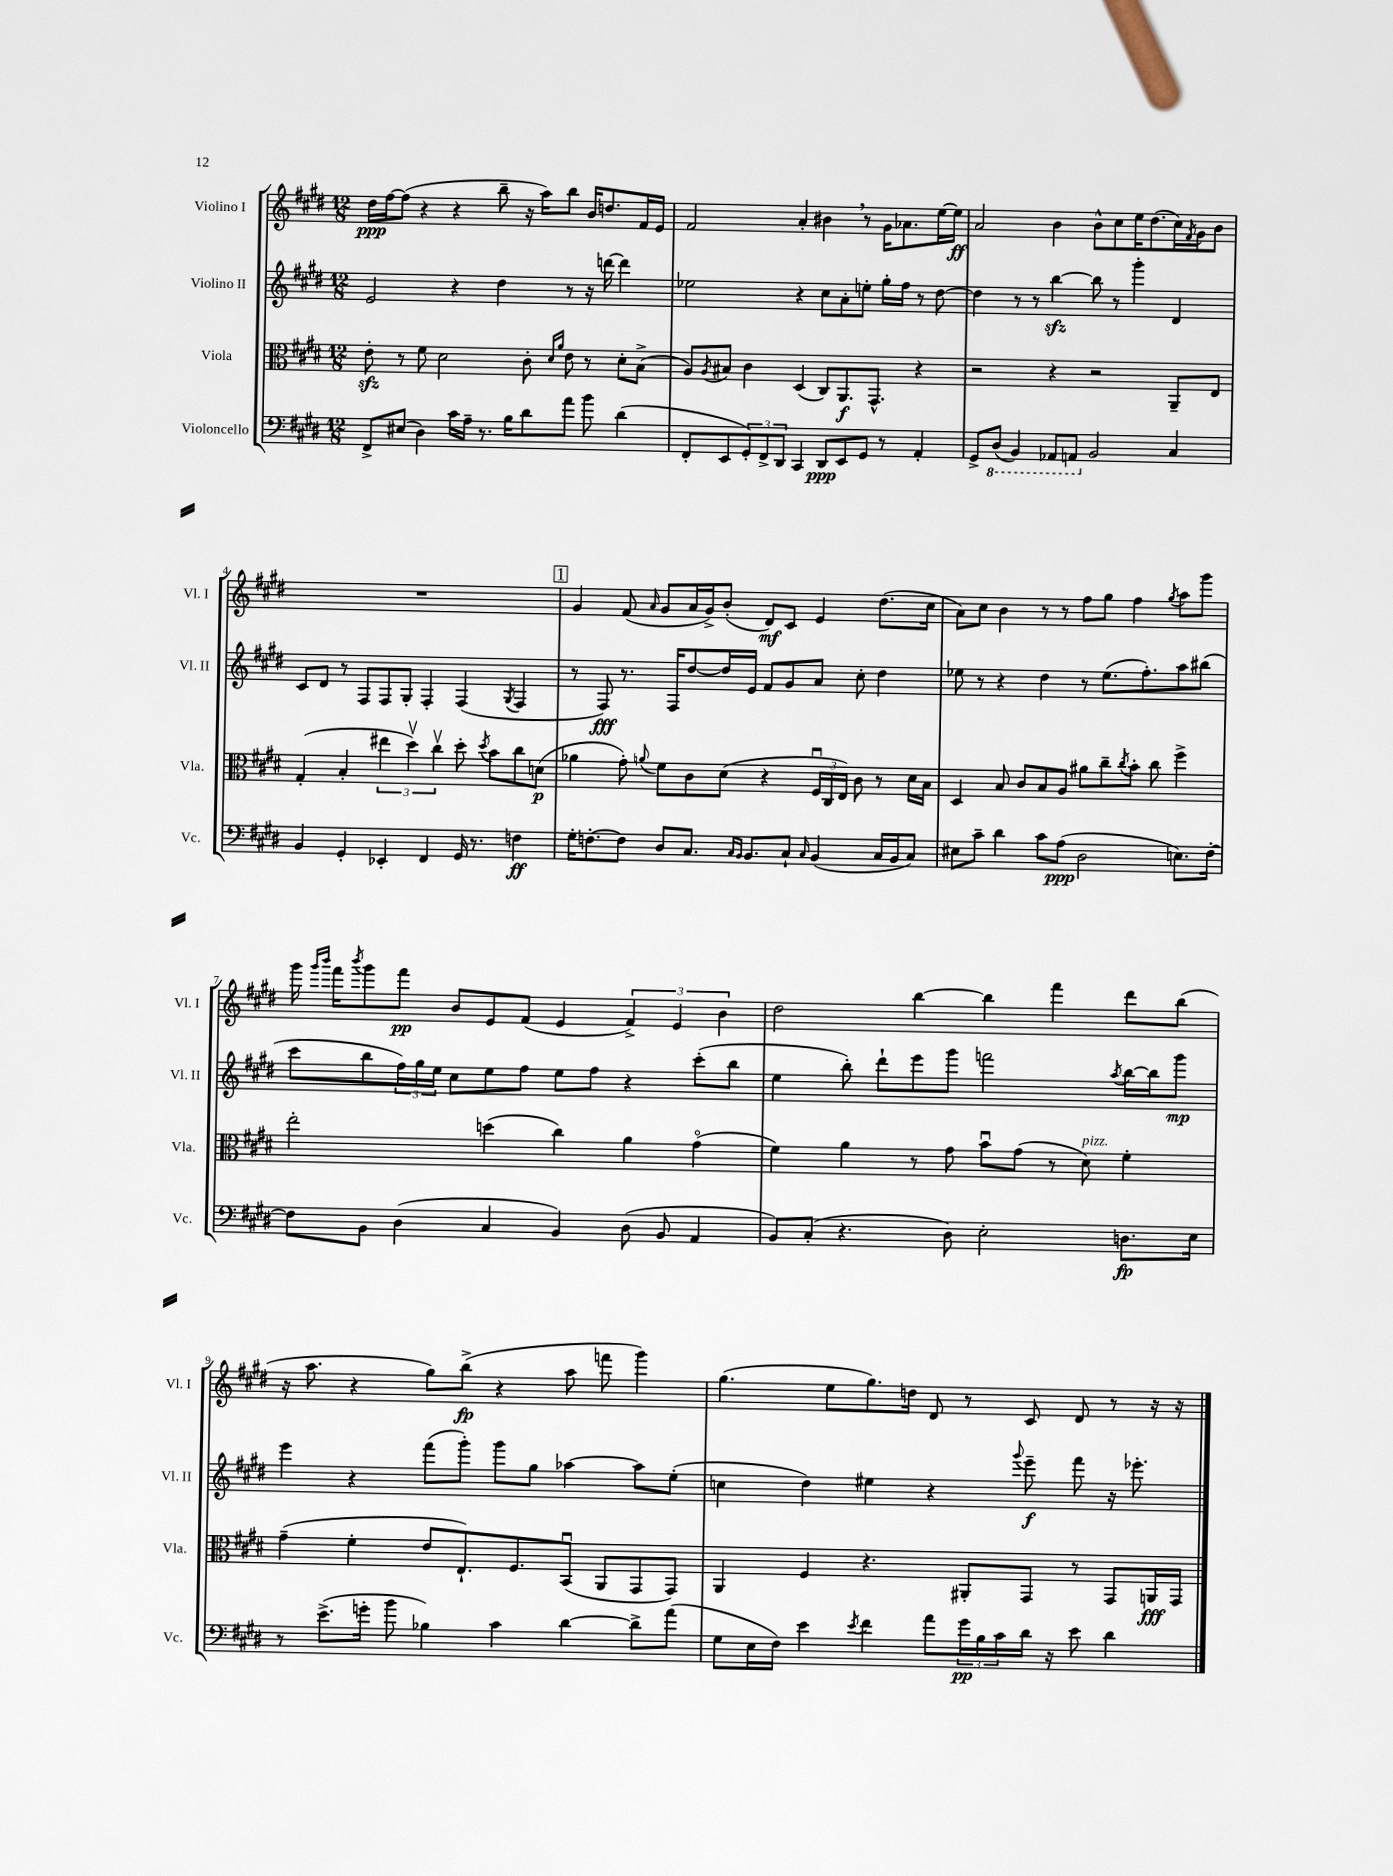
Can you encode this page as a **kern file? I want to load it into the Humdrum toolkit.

**kern	**kern	**kern	**kern
*staff4	*staff3	*staff2	*staff1
*clefF4	*clefC3	*clefG2	*clefG2
*k[f#c#g#d#]	*k[f#c#g#d#]	*k[f#c#g#d#]	*k[f#c#g#d#]
*M12/8	*M12/8	*M12/8	*M12/8
8FF#^	8e'	2e	16dd#
.	.	.	[16ff#
(8E#	8r	.	(8ff#]
4D#)	8f#	.	4r
.	2d#	.	.
16c#	.	4r	4r
16A~	.	.	.
8.r	.	.	.
.	.	4dd#	8bb~
16B	.	.	.
8d#	8c#'	.	16r
.	.	.	16aa)
.	16qqd#	.	.
.	16qqa	.	.
8a	8e	8r	8bb
8b	8r	16r	16b
.	.	[16ddd	8.dd
(4d#	8d#'	4ddd]	.
.	(8B^	.	16f#
.	.	.	16e
=	=	=	=
8FF#'	8A)	2ee-	2f#
.	8qA	.	.
8EE	8B#	.	.
12GG#')	4c#	.	.
12FF#^	.	.	.
12DD#	.	.	.
4CC#	(4D#	4r	4a'
8DD#	8C#)	8cc#	4b#
8EE	8.AA	8a'	.
8GG#	.	8ee'	8r
.	8.GG#^^	.	.
8r	.	16gg#'	16g#
.	.	16ff#	8.a-
4AA'	4r	8r	.
.	.	[8dd#	[16ee
.	.	.	16ee]
=	=	=	=
8GG#^	2r	4dd#]	2a
(8DD#	.	.	.
4BBB)	.	8r	.
.	.	8r	.
8AAA-	4r	[4bb	4b
8AAA	.	.	.
2BB	2r	8bb]	8b^^
.	.	8r	8cc#
.	.	4ggg#'	16ee
.	.	.	(8.dd#
4C#	8AA~	4d#	16cc#)
.	.	.	8qf#
.	.	.	16g#
.	8E	.	8b
=	=	=	=
4BB	(4G#'	8c#	1.r
.	.	8d#	.
4GG#'	4B'	8r	.
.	.	8F#	.
4EE-'	6ee#	8F#	.
.	.	8G#'	.
.	6dd#v)	.	.
4FF#	.	4F#'	.
.	6cc#v	.	.
16GG#	8dd#'	(4F#	.
8.r	.	.	.
.	8qdd#	.	.
.	8b	.	.
.	.	8qG#	.
4F	8cc#	4F#	.
.	(8d	.	.
=	=	=	=
16G#'	4a-	8r	4g#
[8.F'	.	.	.
.	.	8F#)	.
8F]	8g#')	8.r	(8f#
.	8qqa	.	16qqa
8D#	8f#	.	8g#
.	.	16F#	.
8.C#	8c#	[8dd#	16a
.	.	.	16g#^)
.	(8d#	16dd#]	(8b'
16qqC#	.	.	.
16qqBB	.	.	.
8.BB	.	16e	.
.	4r	8f#	8d#)
8C#`	.	8g#	8c#
16qqC#	.	.	.
(4BB	24F#u	8a	4e
.	24C#	.	.
.	24E)	.	.
.	8c#	8cc#'	.
16C#	8r	4dd#	(8.dd#
16BB	.	.	.
8C#)	16d#	.	.
.	16B	.	16cc#
=	=	=	=
8E#	4D#	8ee-	8a)
8c#~	.	8r	8cc#
4d#	8B	4r	4b
.	8c#	.	.
8c#	8B	4dd#	8r
(8A	8A	.	8r
2D#	8a#	8r	8ff#
.	8cc#~	(8.ee-	8gg#
.	8qcc#	.	.
.	8b'	.	4ff#
.	.	8.ff#')	.
.	8cc#	.	.
.	.	.	8qgg#
8.E)	4ff#^	8aa	8aa
.	.	(8bb#	8ggg#
[16F#'	.	.	.
=	=	=	=
8F#]	2ee'	8ccc#	16ggg#
.	.	.	16qqggg#
.	.	.	16qqbbb
.	.	.	16fff#
.	.	.	8qbbb
8BB	.	8bb	8ggg#
(4D#	.	24ff#)	8fff#
.	.	24gg#	.
.	.	24ee	.
.	.	8cc#	8b
4C#	(4dd	8ee	8e
.	.	8ff#	(8f#
4BB)	4cc#)	8ee	4e
.	.	8ff#	.
(8D#	4a	4r	6f#^)
8BB	.	.	.
.	.	.	6e
4AA	(4g#o	(8ccc#'	.
.	.	.	6b
.	.	8bb	.
=	=	=	=
8BB)	4f#)	4ee	2dd#
(8C#'	.	.	.
4.r	4a	8bb')	.
.	.	8ddd#`	.
.	8r	8eee	[4bb
8D#)	8g#	8ggg#	.
2E'	8bu	2fff	4bb]
.	(8g#	.	.
.	8r	.	4fff#
.	8d#)	.	.
.	.	8qaa	.
8.D	4f#'	[16bb	8ddd#
.	.	16bb]	.
.	.	8ggg#	(8bb
16E	.	.	.
=	=	=	=
8r	(4g#~	4eee	16r
.	.	.	8.aa
(8.e^	.	.	.
.	4f#'	4r	4r
16g'	.	.	.
8b	.	.	.
4B-)	8e	(8fff#	8gg#)
.	8.E`)	8ggg#')	(8bb^
4c#	.	8ggg#	4r
.	8.F#	.	.
.	.	8gg#	.
[4d#	(8BBu	[4aa-	8aa
.	8AA	.	8fff
8d#^]	8GG#	8aa-]	4ggg#)
(8a	8GG#)	(8ee'	.
=	=	=	=
8G#	4AA	4cc	(4.gg#
16E	.	.	.
16F#)	.	.	.
4e	4F#	4dd#)	.
.	.	.	8ee
8qe	.	.	.
4f#	4.r	4ee#	8.gg#)
.	.	.	16dd
8a	.	4r	8d#
24g#	8AA#'	.	8r
24B	.	.	.
24c#	.	.	.
.	.	8qqggg#	.
16d#	8GG#	8eee~	8c#
16r	.	.	.
8e	8r	8fff#	8d#
4d#	8GG#	16r	8r
.	.	8.eee-'	.
.	16AA	.	16r
.	16GG#	.	16r
==	==	==	==
*-	*-	*-	*-
